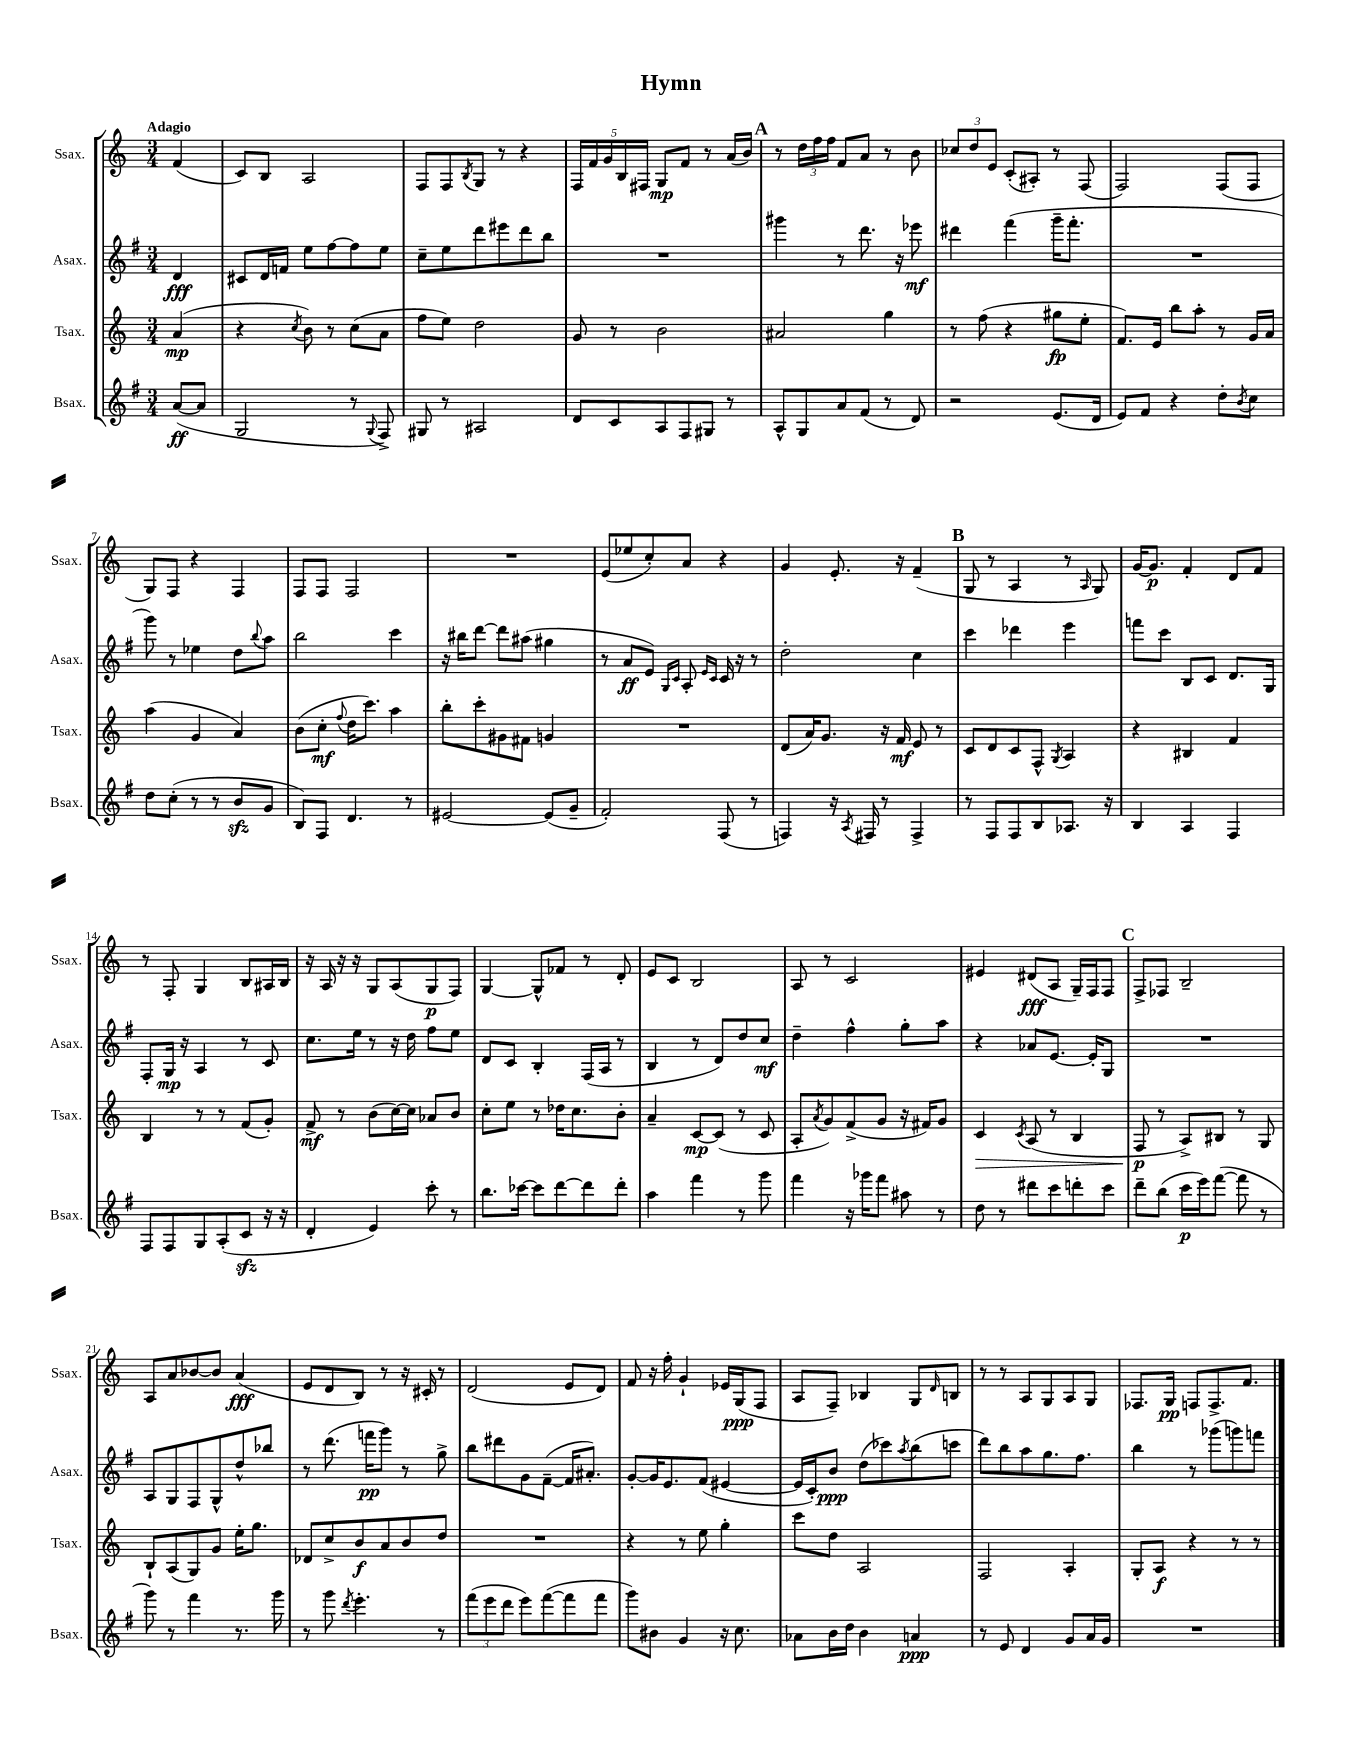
\header { title = "Hymn" }
<<
\new StaffGroup <<
\new Staff = "s0" \with { instrumentName = "Ssax." shortInstrumentName = "Ssax." } {
    \clef treble \key c \major \numericTimeSignature \time 3/4 \partial 4 \tempo "Adagio"
    f'4( |
    c'8) b8 a2 |
    f8 f8 \acciaccatura { b8 } g8 r8 r4 |
    \tuplet 5/4 { f16 f'16 g'16 b16 fis16 } g8\mp f'8 r8 a'16( b'16) |
    \mark \markup { \bold "A" } r8 \tuplet 3/2 { d''16 f''16 f''16 } f'8 a'8 r8 b'8 |
    \tuplet 3/2 { ces''8 d''8 e'8 } c'8-.( ais8-.) r8 f8( |
    f2) f8( f8 |
    g8) f8 r4 f4 |
    f8 f8 f2 |
    R2. |
    e'8( ees''8 c''8-.) a'8 r4 |
    g'4 e'8.-. r16 f'4--( |
    \mark \markup { \bold "B" } g8 r8 a4 r8 \grace { a16 } g8) |
    g'16~ g'8.\p f'4-. d'8 f'8 |
    r8 f8-. g4 b8 ais16 b16 |
    r16 a16 r16 r16 g8 a8( g8\p f8) |
    g4~ g8-^ fes'8 r8 d'8-. |
    e'8 c'8 b2 |
    a8 r8 c'2 |
    eis'4 dis'8\fff( a8 g16--) f16 f8 |
    \mark \markup { \bold "C" } f8-> fes8 b2-- |
    a8 a'8 bes'8~ bes'8 a'4\fff( |
    e'8 d'8 b8) r8 r16 cis'16-. r8 |
    d'2( e'8 d'8) |
    f'8 r16 f''16-. g'4-! ees'16 g16\ppp( f8 |
    a8 f8--) bes4 g8 \grace { d'16 } b8 |
    r8 r8 a8 g8 a8 g8 |
    fes8. g16\pp f8 f8.-> f'8. \bar "|." |
}
\new Staff = "s1" \with { instrumentName = "Asax." shortInstrumentName = "Asax." } {
    \clef treble \key g \major \numericTimeSignature \time 3/4 \partial 4
    d'4\fff |
    cis'8 d'16 f'16 e''8 fis''8~ fis''8 e''8 |
    c''8-- e''8 d'''8 eis'''8 d'''8 b''8 |
    R2. |
    \mark \markup { \bold "A" } gis'''4 r8 d'''8. r16 ees'''8\mf |
    dis'''4 fis'''4( g'''16-- fis'''8.-. |
    R2. |
    g'''8) r8 ees''4 d''8 \appoggiatura { b''8 } a''8 |
    b''2 c'''4 |
    r16 bis''16 d'''8~ d'''8 ais''8( gis''4 |
    r8 a'8\ff e'8) \grace { g16 c'16 } a8-. \grace { e'16 c'16 } c'16 r16 r8 |
    d''2-. c''4 |
    \mark \markup { \bold "B" } c'''4 des'''4 e'''4 |
    f'''8 c'''8 b8 c'8 d'8. g16 |
    fis8-. g16\mp r16 a4 r8 c'8 |
    c''8. e''16 r8 r16 d''16 fis''8 e''8 |
    d'8 c'8 b4-. fis16( a16 r8 |
    b4 r8 d'8) d''8 c''8\mf |
    d''4-- fis''4-^ g''8-. a''8 |
    r4 aes'8 e'8.~ e'16-. g8 |
    \mark \markup { \bold "C" } R2. |
    a8 g8 fis8 g8-^ d''8-^ bes''8 |
    r8 d'''8.( f'''16\pp g'''8) r8 g''8-> |
    b''8 dis'''8 g'8 fis'8~--( fis'16 ais'8.-.) |
    g'8~-. g'16 e'8. fis'8( eis'4~ |
    eis'16 c'16-.) b'8\ppp d''8( ces'''8) \acciaccatura { a''8 } b''8( c'''8 |
    d'''8) b''8 a''8 g''8. fis''8. |
    b''4 r8 ges'''8( g'''8) f'''8 \bar "|." |
}
\new Staff = "s2" \with { instrumentName = "Tsax." shortInstrumentName = "Tsax." } {
    \clef treble \key c \major \numericTimeSignature \time 3/4 \partial 4
    a'4\mp( |
    r4 \acciaccatura { c''8 } b'8) r8 c''8( a'8 |
    f''8 e''8) d''2 |
    g'8 r8 b'2 |
    \mark \markup { \bold "A" } ais'2 g''4 |
    r8 f''8( r4 gis''8\fp e''8-. |
    f'8.) e'16 b''8 a''8-. r8 g'16 a'16 |
    a''4( g'4 a'4) |
    b'8( c''8-.\mf \appoggiatura { f''8 } d''16 c'''8.) a''4 |
    b''8-. c'''8-. gis'8 fis'8 g'4 |
    R2. |
    d'8( a'16) g'8. r16 f'16\mf e'8 r8 |
    \mark \markup { \bold "B" } c'8 d'8 c'8 f8-^ \acciaccatura { g8 } a4 |
    r4 bis4 f'4 |
    b4 r8 r8 f'8( g'8-.) |
    f'8->\mf r8 b'8( c''16~) c''16 aes'8 b'8 |
    c''8-. e''8 r8 des''16 c''8. b'8-. |
    a'4-- c'8~\mp c'8( r8 c'8 |
    a8-. \acciaccatura { a'8 } g'8) f'8->( g'8 r16 fis'16) g'8 |
    c'4\> \acciaccatura { c'8 } a8( r8 b4 |
    \mark \markup { \bold "C" } f8\p\! r8 a8->) bis8 r8 g8 |
    b8-! a8( g8) g'8 e''16-. g''8. |
    des'8 c''8-> b'8\f a'8 b'8 d''8 |
    R2. |
    r4 r8 e''8 g''4-. |
    c'''8 d''8 a2 |
    f2 a4-. |
    g8-. a8\f r4 r8 r8 \bar "|." |
}
\new Staff = "s3" \with { instrumentName = "Bsax." shortInstrumentName = "Bsax." } {
    \clef treble \key g \major \numericTimeSignature \time 3/4 \partial 4
    a'8~\ff( a'8 |
    g2 r8 \appoggiatura { g8 } fis8->) |
    gis8 r8 ais2 |
    d'8 c'8 a8 fis8 gis8 r8 |
    \mark \markup { \bold "A" } a8-^ g8 a'8 fis'8( r8 d'8) |
    r2 e'8.( d'16 |
    e'8) fis'8 r4 d''8-. \acciaccatura { b'8 } c''8 |
    d''8 c''8-.( r8 r8 b'8\sfz g'8 |
    b8) fis8 d'4. r8 |
    eis'2~ eis'8( g'8-- |
    fis'2-.) fis8( r8 |
    f4) r16 \acciaccatura { a8 } fis16 r8 fis4-> |
    \mark \markup { \bold "B" } r8 fis8 fis8 b8 aes8. r16 |
    b4 a4 fis4 |
    fis8 fis8 g8 a8-.( c'8\sfz r16 r16 |
    d'4-. e'4) c'''8-. r8 |
    b''8. ces'''16~ ces'''8 d'''8~ d'''8 d'''8-. |
    a''4 fis'''4 r8 g'''8 |
    fis'''4 r16 ges'''16 fis'''8 ais''8 r8 |
    d''8 r8 dis'''8 c'''8 d'''8-. c'''8 |
    \mark \markup { \bold "C" } d'''8-- b''8( c'''16\p e'''16) fis'''8~( fis'''8 r8 |
    g'''8) r8 fis'''4 r8. g'''16 |
    r8 g'''8 \acciaccatura { d'''8 } e'''4.-. r8 |
    \tuplet 3/2 { fis'''8( e'''8 d'''8 } e'''8) fis'''8~( fis'''8 fis'''8 |
    g'''8) bis'8 g'4 r16 c''8. |
    aes'8 b'16 d''16 b'4 a'4\ppp |
    r8 e'8 d'4 g'8 a'16 g'16 |
    R2. \bar "|." |
}
>>
>>
